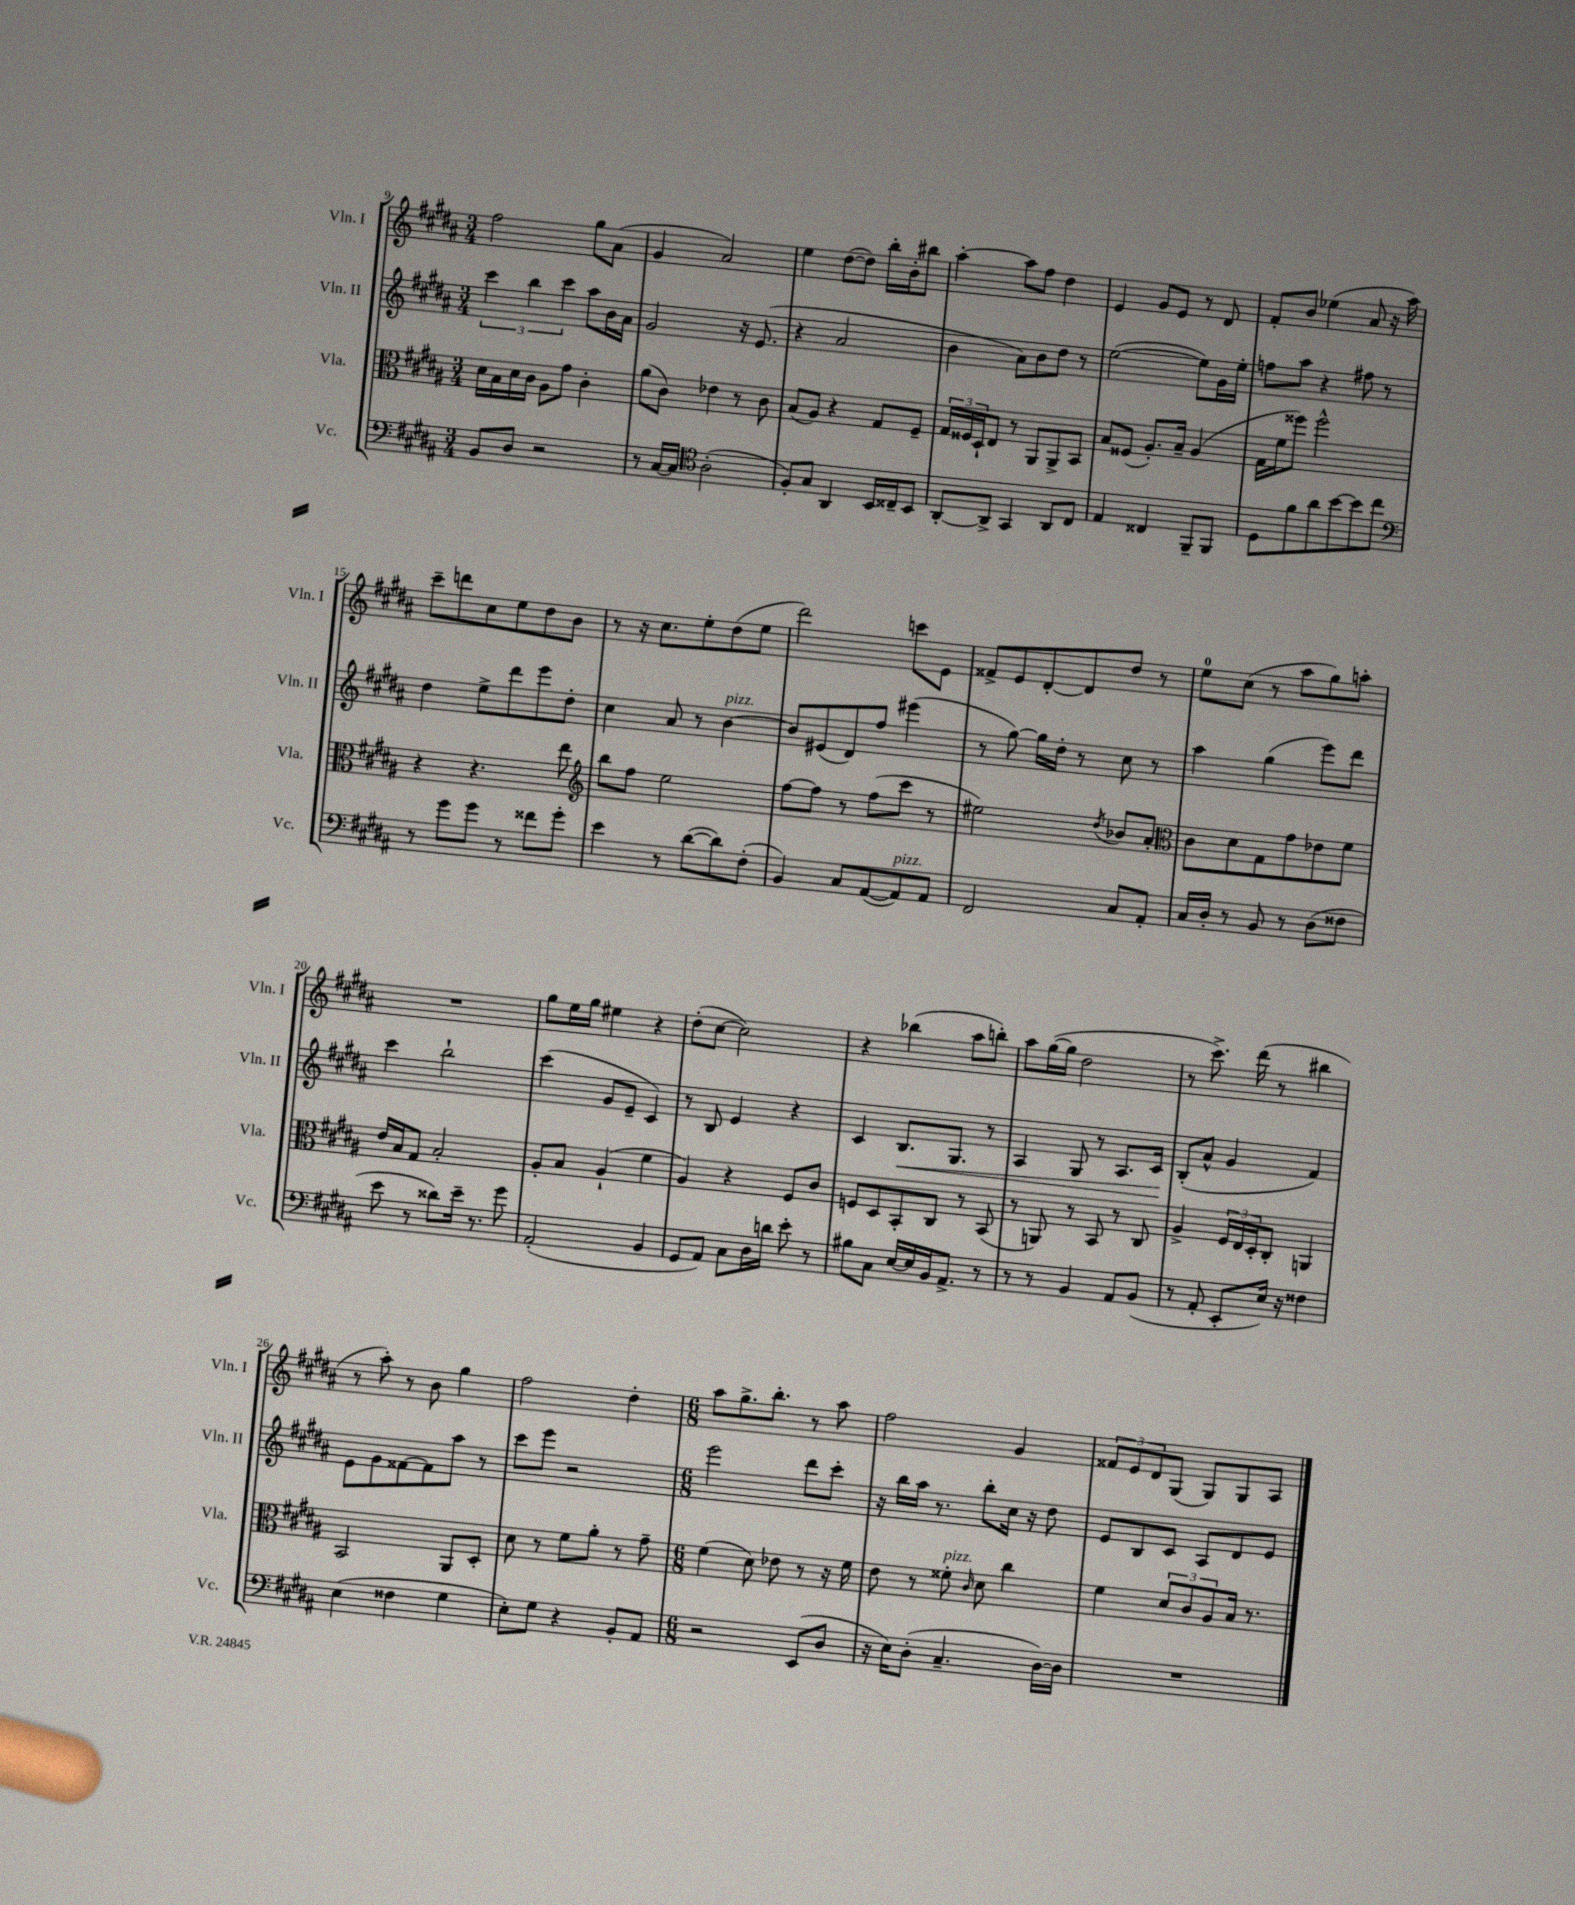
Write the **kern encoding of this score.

**kern	**kern	**kern	**dynam	**kern
*part4	*part3	*part2	*part2	*part1
*staff4	*staff3	*staff2	*staff2	*staff1
*I"Vc.	*I"Vla.	*I"Vln. II	*	*I"Vln. I
*I'Vc.	*I'Vla.	*I'Vln. II	*	*I'Vln. I
*clefF4	*clefC3	*clefG2	*	*clefG2
*k[f#c#g#d#a#]	*k[f#c#g#d#a#]	*k[f#c#g#d#a#]	*	*k[f#c#g#d#a#]
*M3/4	*M3/4	*M3/4	*	*M3/4
=9	=9	=9	=9	=9
8BB/L	16d#\LL	6ccc#\	.	2ff#\
.	16B\	.	.	.
8D#/J	16d#\	.	.	.
.	.	6bb\	.	.
.	16c#\JJ	.	.	.
2r	8A#\L	.	.	.
.	.	6ccc#\	.	.
.	8g#\J	.	.	.
.	4c#'\	8aa#\L	.	8gg#\L
.	.	16b\L	.	(8a#\J
.	.	16a#\JJ	.	.
=10	=10	=10	=10	=10
8r	(8a#\L	2g#/	.	4g#/
[16C#/LL	8c#\J)	.	.	.
16C#/JJ]	.	.	.	.
*clefC4	*	*	*	*
(2A#'\	4e-X\	.	.	2a#/)
.	8r	16r	.	.
.	.	(8.e/	.	.
.	8c#\	.	.	.
=11	=11	=11	=11	=11
8F#'/L)	(8B/L	4r	.	4ee\
8G#/J	8A#/J)	.	.	.
4AA#/	4r	2a#/	.	([8dd#\L
.	.	.	.	8dd#\J])
16BB/LL	8G#/L	.	.	16bb'\LL
16C##X~/J	.	.	.	16b'\J
8BB/J	8F#~/J	.	.	8bb#X\J
=12	=12	=12	=12	=12
[8AA#'/L	24G#/LL	4b\	.	[4aa#'\
.	24F##X/	.	.	.
.	24D#`/J	.	.	.
8AA#^/J]	8E/J	.	.	.
4GG#/	8r	8a#\L)	.	8aa#\L]
.	8AA#/L	8b\	.	8ff#\J
8AA#/L	8AA#^/	8dd#\J	.	4dd#\
8C#/J	8BB/J	8r	.	.
=13	=13	=13	=13	=13
4E/	8B/L	([2ee\	.	4e/
.	(8F##X/J	.	.	.
4C##X/	8.A#'/L)	.	.	8g#/L
.	.	.	.	8e/J
.	16B~/Jk	.	.	.
8FF#~/L	(4A#/	8ee\L])	.	8r
8FF#/J	.	16g#\L	.	8d#/
.	.	16ee'\JJ	.	.
=14	=14	=14	=14	=14
8D#\L	16G#\LL	8ffn\L	.	8f#'/L
.	16f#\J	.	.	.
8f#\	8ff##X\J)	8aa#\J	.	8b/J
8a#\	2ff##^^\	4r	.	(4ee-X\
[8b\	.	.	.	.
8b\]	.	8ff#X\	.	8a#/
8cc#\J	.	8r	.	16r
.	.	.	.	16aa#\)
!!LO:LB:g=z
=15	=15	=15	=15	=15
*clefF4	*	*	*	*
8r	4r	4dd#\	.	8ccc#~\L
8g#\L	.	.	.	8dddn\
8g#\J	4.r	8ee^\L	.	8cc#\
8r	.	8ddd#\	.	8ee\
8f##X\L	.	8eee\	.	8dd#\
8g#'\J	8ee\	8dd#'\J	.	8b\J
=16	=16	=16	=16	=16
*	*clefG2	*	*	*
4e\	8bb\L	4cc#\	.	8r
.	8ff#\J	.	.	16r
.	.	.	.	8.cc#\L
8r	2ee\	8a#/	.	.
([8d#\L	.	8r	.	8ee'\
!	!	!LO:TX:a:i:t=pizz.	!	!
8d#\])	.	[4b\	.	(8dd#\
(8F#'\J	.	.	.	8ee\J
=17	=17	=17	=17	=17
4BB/)	[8ff#\L	8b/L]	.	2ddd#\)
.	8ff#\J]	(8e#X/	.	.
8C#/L	8r	8d#/)	.	.
([8AA#/	(8ff#\L	8ff#/J	.	.
!LO:TX:a:i:t=pizz.	!	!	!	!
8AA#/])	8ccc#\J	(4eee#X\	.	8cccn\L
8AA#/J	8r	.	.	8e\J
=18	=18	=18	=18	=18
2FF#/	2ee#X\)	8r	.	8f##X^/L
.	.	[8gg#\)	.	8e/
.	.	16gg#\LL]	.	[8d#'/
.	.	16dd#'\JJ	.	.
.	.	8r	.	8d#/]
.	8qdd#/	.	.	.
8C#/L	8b-X/L	8cc#\	.	8dd#/J
8AA#'/J	8a#'/J	8r	.	8r
=19	=19	=19	=19	=19
*	*clefC3	*	*	*
16C#/LL	8c#\L	4aa#\	.	8ee\L
16D#'/JJ	.	.	.	.
8r	8d#\	.	.	(8cc#\J
8BB/	8G#\	(4gg#\	.	8r
8r	8g#\	.	.	8aa#\L
(8D#\L	8e-X\	8eee\L)	.	8gg#\)
8F##X\J	8f#\J	8ddd#\J	.	8aan'\J
!!LO:LB:g=z
=20	=20	=20	=20	=20
8e\	16e/LL	4ccc#\	.	2.r
.	16B/J	.	.	.
8r	8G#/J	.	.	.
8d##X\L)	2B'/	2bb`\	.	.
16e~\Jk	.	.	.	.
8.r	.	.	.	.
8g#\	.	.	.	.
=21	=21	=21	=21	=21
(2AA#'/	8A#'/L	(4ccc#\	.	8gg#\L
.	8B/J	.	.	16ee\L
.	.	.	.	16gg#\JJ
.	(4A#`/	8g#/L	.	4ee#X\
.	.	8e~/J	.	.
4BB/	4f#\	4c#/)	.	4r
=22	=22	=22	=22	=22
8GG#/L	4A#/)	8r	.	(8dd#'\L
8AA#/J)	.	8B/	.	[8cc#\J
8C#\L	4r	4e/	.	2cc#\])
16D#\L	.	.	.	.
16dn\JJ	.	.	.	.
8e'\	8F#/L	4r	.	.
8r	8c#/J	.	.	.
=23	=23	=23	=23	=23
8B#X\L	8Fn/L	4c#/	.	4r
8C#\J	8D#/	.	.	.
!	!	!	!LO:HP:b	!
[16E/LL	8BB'/	8.B/L	<	(4bb-X\
16E/]	.	.	.	.
16BB/J	8C#/J	.	.	.
8.AA#^/J	.	8.G#/J	.	.
.	8r	.	.	8aa#\L
8r	(8BB/	8r	.	8bbn'\J)
=24	=24	=24	=24	=24
8r	8r	4A#/	.	8aa#\L
8r	8AAn/)	.	.	([16gg#\L
.	.	.	.	16gg#\JJ]
4BB/	8r	8G#/	.	2dd#\
.	8BB/	8r	.	.
8AA#/L	8r	8.A#/L	.	.
(8BB/J	8C#/	.	.	.
.	.	16c#/Jk	.	.
.	.	.	[	.
=25	=25	=25	=25	=25
8r	4A#^/	(8B'/L	.	8r
8AA#'/	.	8a#^^/J	.	8.ccc#^\)
8EE'/L	24F#/LL	4g#/	.	.
.	24E/	.	.	.
.	.	.	.	(16ddd#\
.	24D#'/J	.	.	.
16E/Jk)	8C#'/J	.	.	8r
16r	.	.	.	.
4F##X\	4AAn/	4f#/)	.	4bb#X\
!!LO:LB:g=z
=26	=26	=26	=26	=26
(4E\	2BB/	8e\L	.	8r
.	.	8g#\	.	8aa#'\)
4F##X\	.	[8f##X\	.	8r
.	.	8f##\]	.	8b\
4G#\	8AA#/L	8aa#\J	.	4gg#\
.	8D#'/J	8r	.	.
=27	=27	=27	=27	=27
8E'\L)	8d#\	8ccc#\L	.	2ff#\
8G#\J	8r	8eee\J	.	.
4r	8f#\L	2r	.	.
.	8a#'\J	.	.	.
8BB'/L	8r	.	.	4dd#'\
8AA#/J	8g#~\	.	.	.
=28	=28	=28	=28	=28
*M6/8	*M6/8	*M6/8	*	*M6/8
2r	(4f#\	2eee\	.	8aa#\L
.	.	.	.	8.gg#^\
.	8d#\)	.	.	.
.	.	.	.	8.bb'\J
.	8e-X\	.	.	.
(8EE/L	8r	8ddd#\L	.	8r
8D#/J	16r	8ccc#'\J	.	8aa#\
.	16f#\	.	.	.
=29	=29	=29	=29	=29
16r	8e\	16r	.	2ff#\
16E\KL)	.	16bb\LL	.	.
(8D#'\J	8r	16aa#\JJ	.	.
.	.	8.r	.	.
!	!LO:TX:a:i:t=pizz.	!	!	!
4.C#~/	8f##X'\	.	.	.
.	16qqc#/	.	.	.
.	8d#\	8bb'\L	.	.
.	4cc#\	16cc#\Jk	.	4g#/
.	.	16r	.	.
[16D#\LL)	.	8dd#\	.	.
16D#\JJ]	.	.	.	.
=30	=30	=30	=30	=30
2.r	4f#\	8e/L	.	12f##X/L
.	.	.	.	12e/
.	.	8B/	.	.
.	.	.	.	12d#/
.	12d#/L	8c#/J	.	(8G#/J
.	12c#/	.	.	.
.	.	8A#/L	.	8G#/L)
.	12A#/	.	.	.
.	16B/Jk	8d#/	.	8G#/
.	8.r	.	.	.
.	.	8e/J	.	8A#/J
==	==	==	==	==
*-	*-	*-	*-	*-
